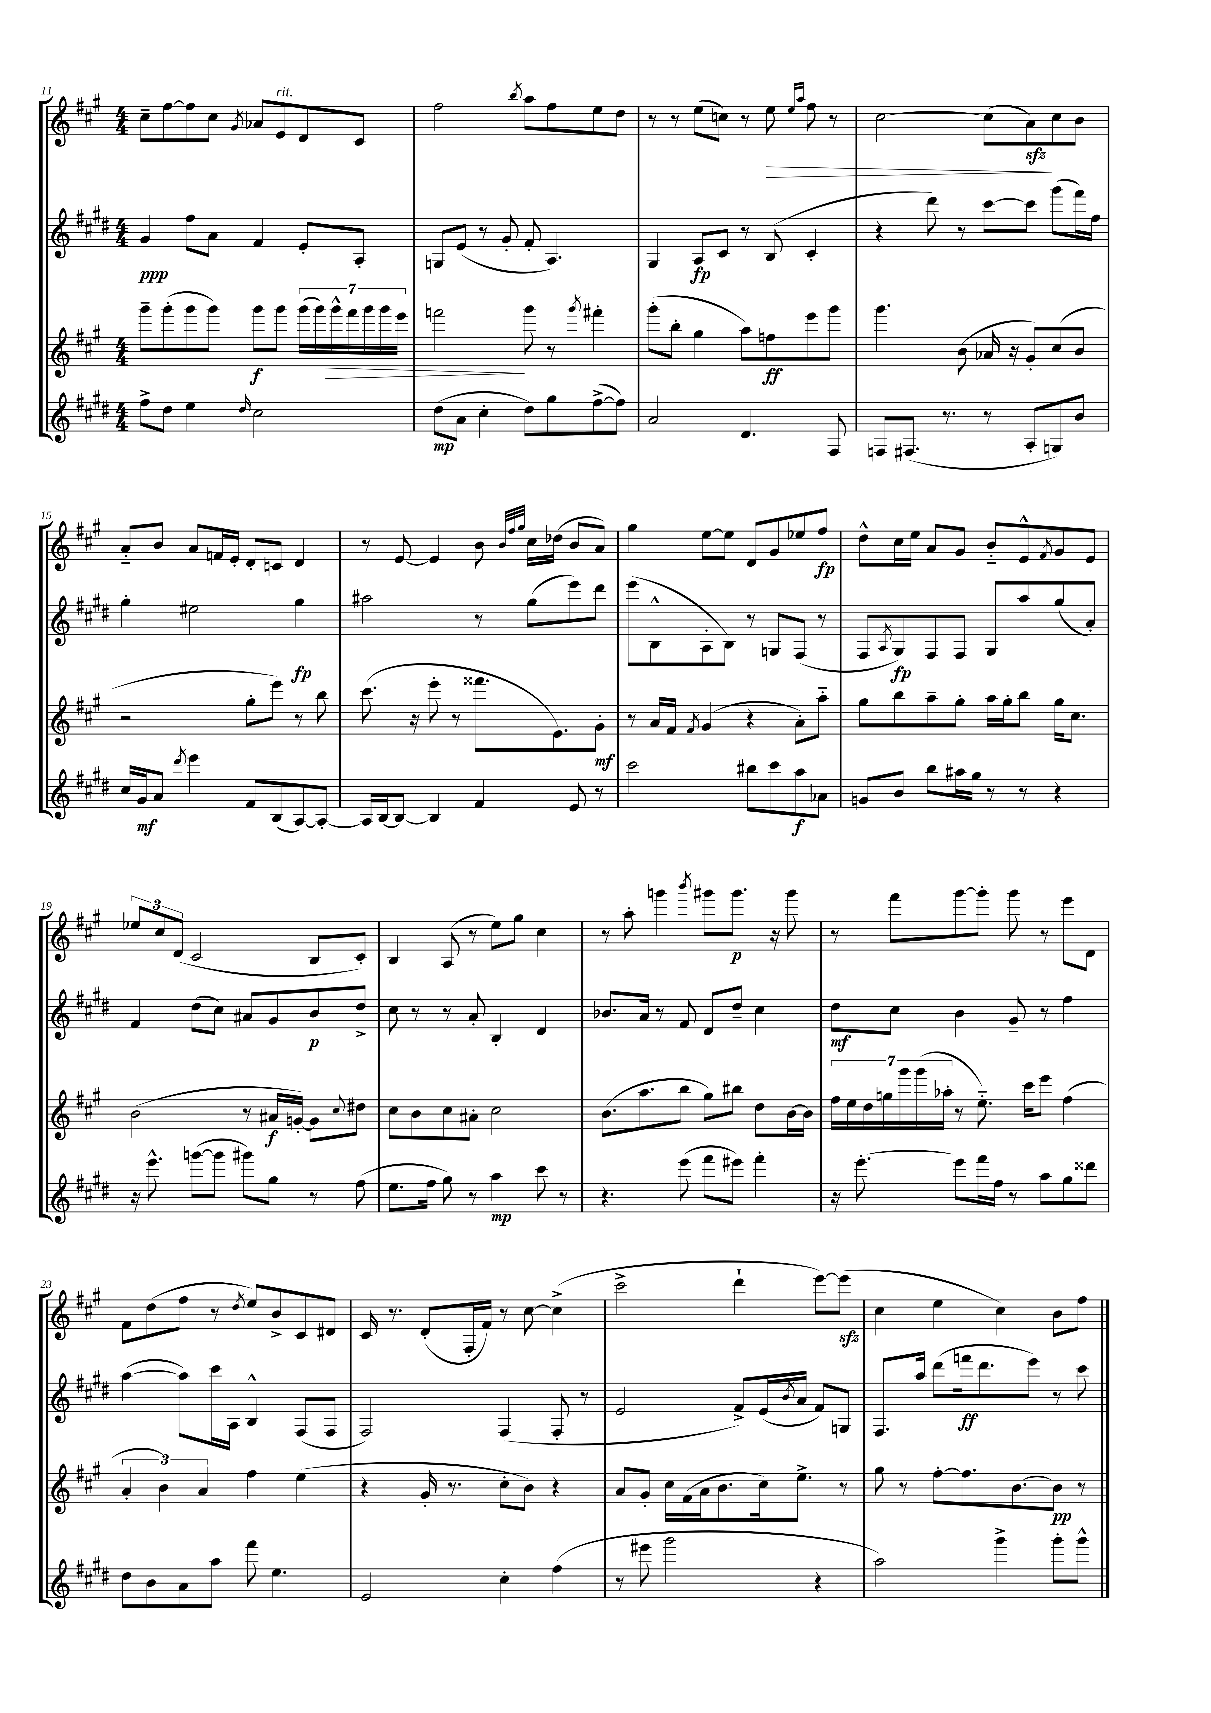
<<
\new StaffGroup <<
\new Staff = "s0" {
    \clef treble \key a \major \numericTimeSignature \time 4/4
    cis''8-- fis''8~ fis''8 cis''8 \acciaccatura { gis'8 } aes'8 e'8^\markup { \italic "rit." } d'8 cis'8 |
    fis''2 \acciaccatura { b''8 } a''8 fis''8 e''8 d''8 |
    r8 r8 e''8( c''8) r8 e''8\> \grace { e''16 a''16 } fis''8 r8 |
    cis''2~ cis''8( a'8\sfz\!) cis''8 b'8 |
    a'8-_ b'8 a'8 f'16 e'16-. d'8-. c'8 d'4 |
    r8 e'8~ e'4 b'8 \grace { b'32 fis''32 gis''32 } cis''16 des''16( b'8 a'8) |
    gis''4 e''8~ e''8 d'8 gis'8 ees''8 fis''8\fp |
    d''8-^ cis''16 e''16 a'8 gis'8 b'8-_ e'8-^ \acciaccatura { fis'8 } gis'8 e'8 |
    \tuplet 3/2 { ees''8 cis''8 d'8( } cis'2 b8 cis'8-.) |
    b4 a8( r8 e''8) gis''8 cis''4 |
    r8 a''8-. g'''4 \acciaccatura { b'''8 } gis'''8 gis'''8.\p r16 gis'''8 |
    r8 fis'''8 gis'''8~ gis'''8-. gis'''8 r8 e'''8 d'8 |
    fis'8 d''8( fis''8 r8 \acciaccatura { d''8 } e''8) b'8-> cis'8 dis'8 |
    cis'16 r8. d'8-.( fis16-. fis'16) r8 cis''8~ cis''4->( |
    cis'''2-> d'''4-! e'''8~) e'''8\sfz( |
    cis''4 e''4 cis''4) b'8 fis''8 \bar "|." |
}
\new Staff = "s1" {
    \clef treble \key e \major \numericTimeSignature \time 4/4
    gis'4\ppp fis''8 a'8 fis'4 e'8-. a8-. |
    g8 e'8( r8 gis'8-. fis'8-. a4.) |
    gis4 a8\fp cis'8 r8 b8( cis'4-. |
    r4 dis'''8) r8 cis'''8~ cis'''8 gis'''8( fis'''16) fis''16 |
    gis''4-. eis''2 gis''4\fp |
    ais''2 r8 gis''8( e'''8) dis'''8 |
    e'''8( b8-^ a8-. b8) r8 g8 fis8( r8 |
    fis8 \acciaccatura { a8 } gis8\fp) fis8 fis8 gis8 a''8 gis''8( a'8-.) |
    fis'4 dis''8( cis''8) ais'8 gis'8 b'8\p dis''8-> |
    cis''8 r8 r8 a'8-. b4-. dis'4 |
    bes'8. a'16 r8 fis'8 dis'8 dis''8-- cis''4 |
    dis''8\mf cis''8 b'4 gis'8-- r8 fis''4 |
    a''4~( a''8) cis'''16 a16 b4-^ fis8( fis8 |
    fis2) fis4( fis8-. r8 |
    e'2 fis'8->) e'16( \acciaccatura { b'8 } a'16 fis'8) g8 |
    fis8. a''16 dis'''8( f'''16\ff dis'''8. e'''8) r8 cis'''8 \bar "|." |
}
\new Staff = "s2" {
    \clef treble \key a \major \numericTimeSignature \time 4/4
    gis'''8-- gis'''8-.( gis'''8 gis'''8) gis'''8\f gis'''8 \tuplet 7/4 { gis'''16( gis'''16) gis'''16-^\> fis'''16 gis'''16 gis'''16 e'''16 } |
    f'''2\! gis'''8 r8 \acciaccatura { gis'''8 } fis'''4-. |
    gis'''8-.( b''8-. gis''4 a''8) f''8\ff e'''8 gis'''8 |
    gis'''4. b'8( aes'16 r16 gis'8-.) cis''8( b'8 |
    r2 gis''8-. e'''8) r8 b''8 |
    cis'''8.( r16 e'''8-. r8 fisis'''8. e'8.) gis'8-.\mf |
    r8 a'16 fis'16 \acciaccatura { fis'8 } gis'4( r4 a'8-.) a''8-_ |
    gis''8 b''8 a''8-- gis''8-. a''16 gis''16-. b''8 gis''16 cis''8. |
    b'2( r8 ais'16\f g'16~-.) g'8 \appoggiatura { cis''8 } dis''8 |
    cis''8 b'8 cis''8 ais'8-. cis''2 |
    b'8.( a''8. b''8 gis''8) bis''8 d''8 b'16~ b'16 |
    \tuplet 7/4 { fis''16 e''16 d''16 g''16 gis'''16 gis'''16( aes''16-. } r8 e''8.-_) cis'''16 e'''8 fis''4( |
    \tuplet 3/2 { a'4-. b'4) a'4 } fis''4 e''4( |
    r4 gis'16-. r8. cis''8-. b'8) r4 |
    a'8 gis'8-. cis''16 fis'16( a'16 b'8. cis''16) e''8.-> r8 |
    gis''8 r8 fis''8~-. fis''8. b'8.~ b'8\pp r8 \bar "|." |
}
\new Staff = "s3" {
    \clef treble \key e \major \numericTimeSignature \time 4/4
    fis''8-> dis''8 e''4 \grace { dis''16 } cis''2 |
    dis''8\mp( a'8 cis''4-. dis''8) gis''8 fis''8~->( fis''8) |
    a'2 dis'4. fis8 |
    f8 fis8.( r8. r8 a8-. g8) b'8 |
    cis''16 gis'16\mf a'8 \acciaccatura { dis'''8 } e'''4 fis'8 b8( a8~) a8~-. |
    a16 b16~ b8~ b4 fis'4 e'8 r8 |
    cis'''2 bis''8 cis'''8 a''8\f aes'8 |
    g'8 b'8 b''8 ais''16 gis''16 r8 r8 r4 |
    r16 e'''8.-^ g'''8~( g'''8 gis'''8) gis''8 r8 fis''8( |
    e''8. fis''16 gis''8) r8 a''4\mp cis'''8 r8 |
    r4. e'''8( fis'''8 eis'''8) fis'''4-. |
    r16 e'''8.~-. e'''8 fis'''16 fis''16 r8 a''8 gis''8 disis'''8 |
    dis''8 b'8 a'8 a''8 fis'''8 e''4. |
    e'2 cis''4-. fis''4( |
    r8 eis'''8 gis'''2 r4 |
    a''2) gis'''4-> gis'''8-. gis'''8-^ \bar "|." |
}
>>
>>
\layout { \context { \Score currentBarNumber = #11 } }
